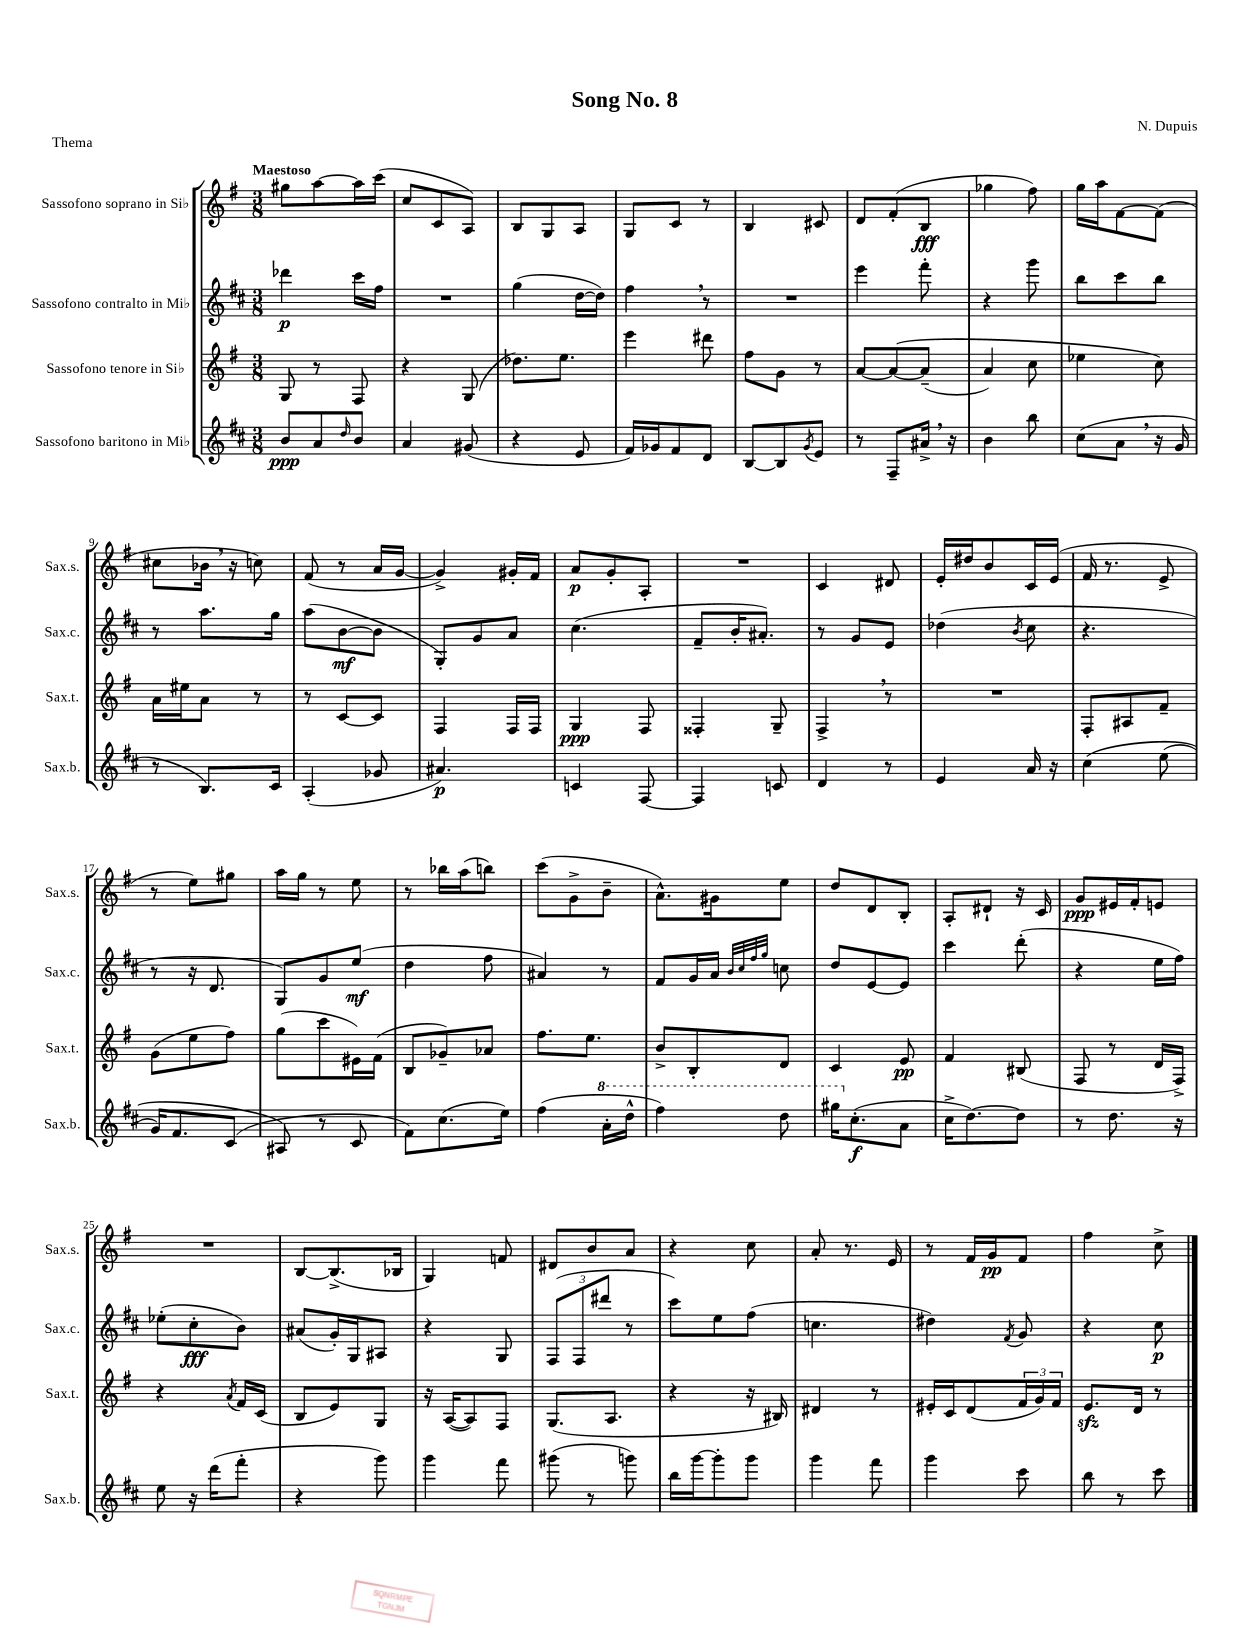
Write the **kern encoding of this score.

**kern	**kern	**kern	**kern
*staff4	*staff3	*staff2	*staff1
*clefG2	*clefG2	*clefG2	*clefG2
*k[f#c#]	*k[f#]	*k[f#c#]	*k[f#]
*M3/8	*M3/8	*M3/8	*M3/8
8b	8G	4ddd-	8gg#
8a	8r	.	[8aa
16qqdd	.	.	.
8b	8F#	16ccc#	16aa]
.	.	16ff#	(16ccc
=	=	=	=
4a	4r	4.r	8cc
.	.	.	8c
(8g#	(8G	.	8A)
=	=	=	=
4r	8.dd-)	(4gg	8B
.	.	.	8G
.	8.ee	.	.
8e	.	[16dd	8A
.	.	16dd])	.
=	=	=	=
16f#)	4eee	4ff#	8G
16g-	.	.	.
8f#	.	.	8c
8d	8ddd#	8r	8r
=	=	=	=
[8B	8ff#	4.r	4B
8B]	8g	.	.
8qg	.	.	.
8e	8r	.	8c#
=	=	=	=
8r	[8a	4eee	8d
8F#~	&(8a_	.	(8f#'
16a#^	(8a~]	8fff#'	8B
16r	.	.	.
=	=	=	=
4b	4a)	4r	4gg-
8bb	8cc	8ggg	8ff#)
=	=	=	=
(8cc#	4ee-	8bb	16gg
.	.	.	16aa
8a	.	8ccc#	[8f#
16r	8cc&)	8bb	(8f#]
16g	.	.	.
=	=	=	=
8r	16a	8r	8cc#
.	16ee#	.	.
8.B)	8a	8.aa	16b-
.	.	.	16r
.	8r	.	8cc)
16c#	.	16gg	.
=	=	=	=
(4A'	8r	(8aa	(8f#
.	[8c	[8b	8r
8g-	8c]	8b]	16a
.	.	.	[16g
=	=	=	=
4.a#)	4F#	8G')	4g^])
.	.	8g	.
.	16F#	8a	16g#'
.	16F#	.	16f#
=	=	=	=
4c	4G	(4.cc#	8a
.	.	.	8g'
[8F#	8F#	.	8A'
=	=	=	=
4F#]	4F##'	8f#~	4.r
.	.	16b'	.
.	.	8.a#')	.
8c	8G~	.	.
=	=	=	=
4d	4F#^	8r	4c
.	.	8g	.
8r	8r	8e	8d#
=	=	=	=
4e	4.r	(4dd-	16e'
.	.	.	16dd#
.	.	.	8b
.	.	8qb	.
16a	.	8cc#	16c
16r	.	.	(16e
=	=	=	=
&(4cc#	8F#'	4.r	16f#
.	.	.	8.r
.	8A#	.	.
(8ee	8f#~	.	8e^
=	=	=	=
16g)	(8g	8r	8r
8.f#	.	.	.
.	8ee	16r	8ee)
.	.	8.d	.
(8c#	8ff#)	.	8gg#
=	=	=	=
8A#&)	(8gg	8G)	16aa
.	.	.	16gg
8r	8ccc	8g	8r
8c#	16e#)	(8ee	8ee
.	(16f#	.	.
=	=	=	=
8f#)	8B	4dd	8r
(8.cc#	8g-~)	.	16bb-
.	.	.	(16aa
.	8a-	8ff#	8bb)
16ee)	.	.	.
=	=	=	=
(4ff#	8.ff#	4a#)	(8ccc
.	.	.	8g^
.	8.ee	.	.
16aa'	.	8r	8b~
16ddd^^	.	.	.
=	=	=	=
4fff#)	8b^	8f#	8.a^^)
.	8B'	16g	.
.	.	16a	16g#
.	.	32qqb	.
.	.	32qqcc#	.
.	.	32qqff#	.
.	.	32qqgg	.
8ddd	8d	8cc	8ee
=	=	=	=
16ggg#	4c	8dd	8dd
(8.cc#'	.	.	.
.	.	[8e	8d
8a	8e	8e]	8B'
=	=	=	=
16cc#^	4f#	4ccc#	8A'
[8.dd)	.	.	.
.	.	.	8d#`
8dd]	(8B#	(8ddd'	16r
.	.	.	16c
=	=	=	=
8r	8F#	4r	8g
8.dd	8r	.	16e#
.	.	.	16f#'
.	16d	16ee	8e
16r	16F#^)	16ff#)	.
=	=	=	=
8ee	4r	(8ee-'	4.r
16r	.	8cc#'	.
(16ddd	.	.	.
.	8qa	.	.
8fff#'	16f#	8b)	.
.	(16c	.	.
=	=	=	=
4r	8B	(8a#	[8B
.	8e)	16g')	(8.B^]
.	.	16G	.
8ggg)	8G	8A#	.
.	.	.	16B-
=	=	=	=
4ggg	16r	4r	4G)
.	([16A	.	.
.	8A])	.	.
8fff#	8F#	8G	8f
=	=	=	=
(8ggg#	(8.G	(12F#	8d#
.	.	12F#	.
8r	.	.	8b
.	.	12ddd#	.
.	8.A	.	.
8ggg)	.	8r	8a
=	=	=	=
16bb	4r	8ccc#)	4r
[16ggg	.	.	.
8ggg']	.	8ee	.
8ggg	16r	(8ff#	8cc
.	16B#)	.	.
=	=	=	=
4ggg	4d#	4.cc	8a'
.	.	.	8.r
8fff#	8r	.	.
.	.	.	16e
=	=	=	=
4ggg	16e#'	4dd#)	8r
.	16c	.	.
.	(8d	.	16f#
.	.	.	16g
.	.	8qf#	.
8ccc#	24f#	8g	8f#
.	24g)	.	.
.	24f#	.	.
=	=	=	=
8bb	8.e	4r	4ff#
8r	.	.	.
.	16d	.	.
8ccc#	8r	8cc#	8cc^
==	==	==	==
*-	*-	*-	*-
